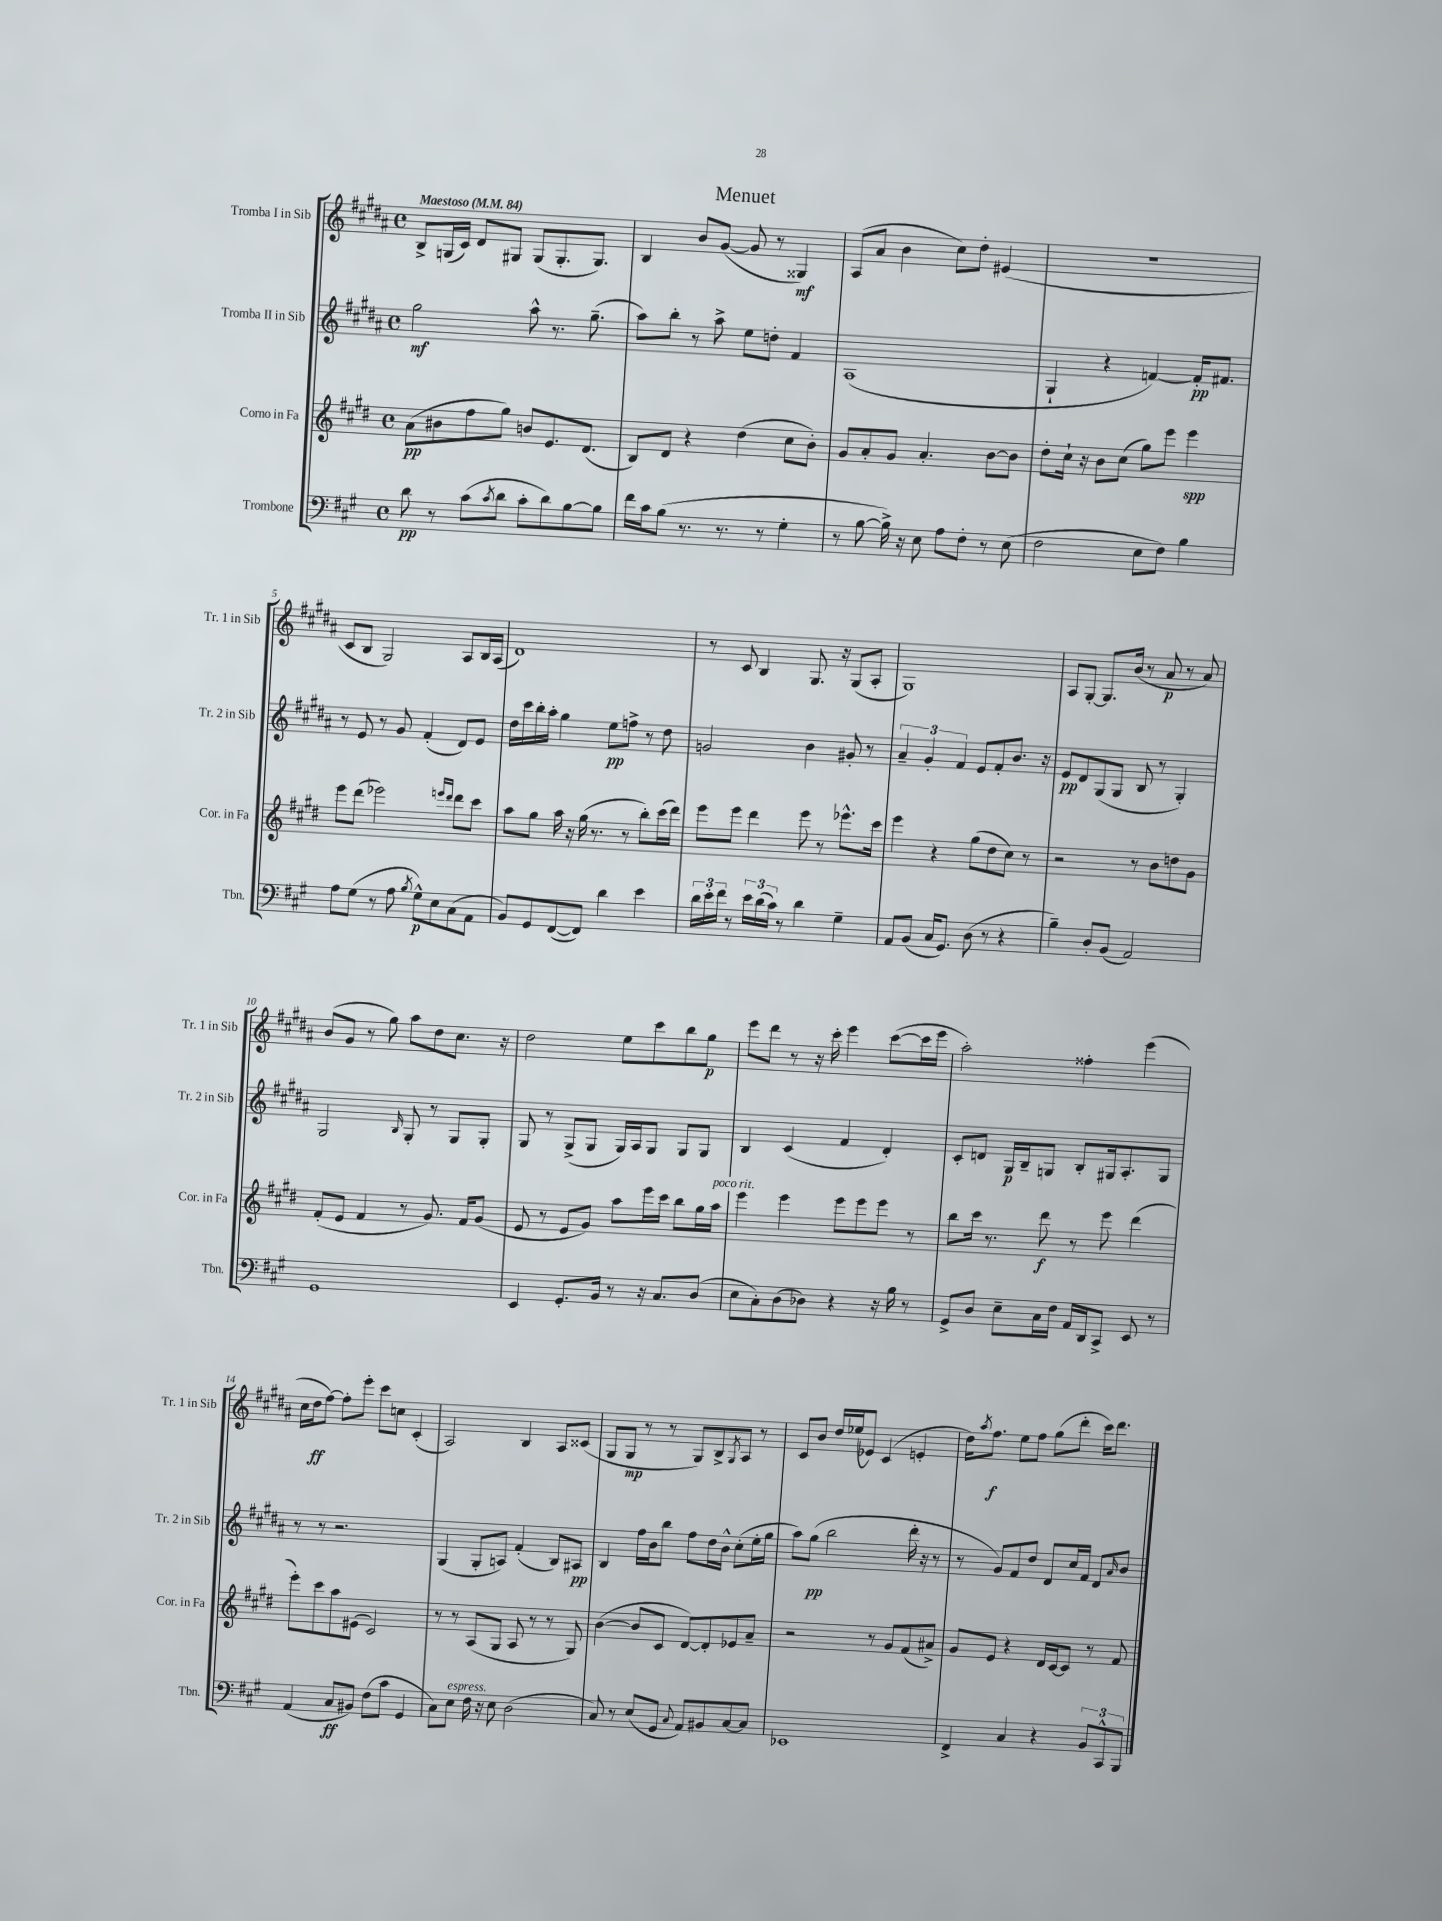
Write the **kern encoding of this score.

**kern	**kern	**kern	**kern
*staff4	*staff3	*staff2	*staff1
*clefF4	*clefG2	*clefG2	*clefG2
*k[f#c#g#]	*k[f#c#g#d#]	*k[f#c#g#d#a#]	*k[f#c#g#d#a#]
*M4/4	*M4/4	*M4/4	*M4/4
*met(c)	*met(c)	*met(c)	*met(c)
*MM84	*MM84	*MM84	*MM84
8d	(8a	2gg#	8B^
8r	8b#	.	(16G
.	.	.	16c#)
(8c#	8ff#	.	8d#
8qc#	.	.	.
8d	8gg#)	.	8G#
8c#'	8b	8aa#^^	(8G#
8d)	8.e	8.r	8.G#'
[8B	.	.	.
.	(8.d#	(8.gg#~	8.G#)
8B]	.	.	.
=	=	=	=
16f#	8B)	8aa#)	4B
16c#	.	.	.
(8B	8d#	8bb'	.
8.r	4r	8r	8b
.	.	8aa#^	([8g#
8.r	.	.	.
.	(4dd#	8ee	8g#]
8r	.	8dd'	8r
4G#'	8cc#	4f#	4G##)
.	8b')	.	.
=	=	=	=
8r	8g#	(1A#	(8A#
[8B	8a'	.	8a#
16B^])	8g#	.	4b
16r	.	.	.
8E	4.a'	.	.
8A	.	.	8cc#)
8F#'	.	.	8dd#'
8r	[8b	.	(4e#
(8E	8b]	.	.
=	=	=	=
2F#	8dd#'	4G#`	1r
.	16cc#`	.	.
.	16r	.	.
.	8b	4r	.
.	(8cc#	.	.
8E	8gg#)	[4f)	.
8F#)	8eee	.	.
4B	4eee	16f']	.
.	.	8.f#	.
=	=	=	=
8A	8eee	8r	8c#
(8G#	(8ddd#	8e	8B
8r	2eee-)	8r	2G#)
8A	.	8g#	.
8qB	.	.	.
8G#^^)	.	(4f#'	.
8E	.	.	.
.	16qqeee	.	.
.	16qqddd#	.	.
(8C#	8ddd#	8d#)	8A#
8AA	8ccc#	8e	16B
.	.	.	(16A#
=	=	=	=
8BB)	8aa	16dd#	1d#)
.	.	16ccc#	.
8GG#	8gg#	16bb'	.
.	.	16aa#'	.
([8FF#	16aa	4gg#	.
.	16r	.	.
8FF#])	(16gg#	.	.
.	8.r	.	.
4d	.	8ee	.
.	8r	8ff^	.
4e	8bb')	8r	.
.	(16ccc#	8dd#	.
.	16ddd#)	.	.
=	=	=	=
24d	8eee	2g	8r
24e'	.	.	.
24f#	.	.	.
8r	8eee	.	8c#
24e	4ddd#	.	4B
(24d	.	.	.
24c#)	.	.	.
8r	.	.	.
4d	8eee	4b	8.G#
.	8r	.	.
.	.	.	16r
4G#~	8.eee-^^	8g#'	(8G#
.	.	8r	8A#'
.	16ccc#	.	.
=	=	=	=
8AA	4eee	6a#~	1G#)
(8BB	.	.	.
.	.	6g#'	.
16C#	4r	.	.
8.GG#)	.	.	.
.	.	6f#	.
(8D	(8gg#	8e	.
8r	8dd#	8f#'	.
4r	8cc#)	8.b	.
.	8r	.	.
.	.	16r	.
=	=	=	=
4B~)	2r	8e	8A#
.	.	8d#	[8G#'
8D'	.	(8G#	8.G#]
(8BB	.	8G#	.
.	.	.	(16b
2AA)	8r	8B	8r
.	8b	8r	8a#
.	8dd	4G#')	8r
.	8g#	.	8a#)
=	=	=	=
1GG#	(8f#'	2G#	(8b
.	8e	.	8g#
.	4f#	.	8r
.	.	.	8gg#)
.	.	16qqB	.
.	8r	8G#'	8aa#
.	8.g#)	8r	8dd#
.	.	8G#	8.cc#
.	16f#	.	.
.	(8g#	8G#'	.
.	.	.	16r
=	=	=	=
4EE	8e	8G#	2dd#
.	8r	8r	.
8.GG#'	8e	(8G#^	.
.	8g#)	8G#	.
16BB	.	.	.
8r	8aa	16G#)	8ee
.	.	16A#	.
16r	16eee	8G#	8ccc#
8.C#	16ccc#	.	.
.	8bb	8G#	8bb
(8D	16gg#	8G#	8gg#
.	16aa	.	.
=	=	=	=
8E	4eee	4B	8eee
8C#')	.	.	8ddd#
(8D	4eee	(4c#	8r
8D-)	.	.	16r
.	.	.	16ccc#'
4r	8eee	4f#	4eee
.	8eee	.	.
16r	8eee	4d#')	([8ccc#
16B	.	.	.
8r	8r	.	16ccc#]
.	.	.	16eee
=	=	=	=
8GG#^	8bb	8c#'	2aa#')
8D	16ccc#	8d	.
.	8.r	.	.
8E~	.	16G#	.
.	.	16B~	.
16C#	8ddd#	8G	.
16F#	.	.	.
16AA	8r	8B'	4ff##'
16DD	.	.	.
8CC#^	8eee	16G#	.
.	.	8.A#'	.
8EE	(4ddd#	.	(4eee
8r	.	8G#	.
=	=	=	=
(4AA	8eee')	8r	16cc#
.	.	.	16dd#
.	8ccc#	8r	[8ff#)
8C#	8aa	2.r	8ff#']
8BB#)	(8e#	.	8eee'
(8F#	2c#)	.	8ccc#
8c#	.	.	8cc
4GG#	.	.	(4c#'
=	=	=	=
8C#)	8r	(4G#	2A#)
8E	8r	.	.
16F#	(8A	8G#'	.
16r	.	.	.
8E	8G#	8A)	.
(2D	8A	(4f#'	4B
.	8r	.	.
.	8r	8B)	8A#
.	8G#)	8A#	(8c##
=	=	=	=
8C#)	([4b	4B	8G#
8r	.	.	8G#
(8E	8b]	16ff#	8r
.	.	16b	.
8GG#	8c#	8bb	8r
8qqC#	.	.	.
8AA)	[8d#)	8ff#	8G#)
8BB#	8d#']	16dd#	8B^
.	.	16b^^	.
.	.	.	8qG#
[8C#	8e-	(8cc#'	8A#
8C#]	8a~	16ee'	8r
.	.	16gg#	.
=	=	=	=
1EE-	2r	8aa#)	8c#
.	.	(8gg#	8b
.	.	2bb	16dd#
.	.	.	(16ee-
.	.	.	8e-)
.	8r	.	(4c#
.	8g#	.	.
.	(8f#	16ddd#'	4e'
.	.	16r	.
.	8a#^)	8r	.
=	=	=	=
4FF#^	8g#	8r	16dd#)
.	.	.	8qaa#
.	.	.	8.ff#
.	8e	8g#)	.
4C#	4r	8f#	8ee
.	.	8dd#	8ff#
4r	16d#	8d#	(8gg#
.	[16c#	.	.
.	8c#]	16cc#	8ddd#'
.	.	16f#	.
12BB	8r	8d#	16ccc#)
.	.	.	8.ddd#
12CC#^^	.	.	.
.	.	16qqa#	.
.	8f#	8b	.
12BBB	.	.	.
==	==	==	==
*-	*-	*-	*-
